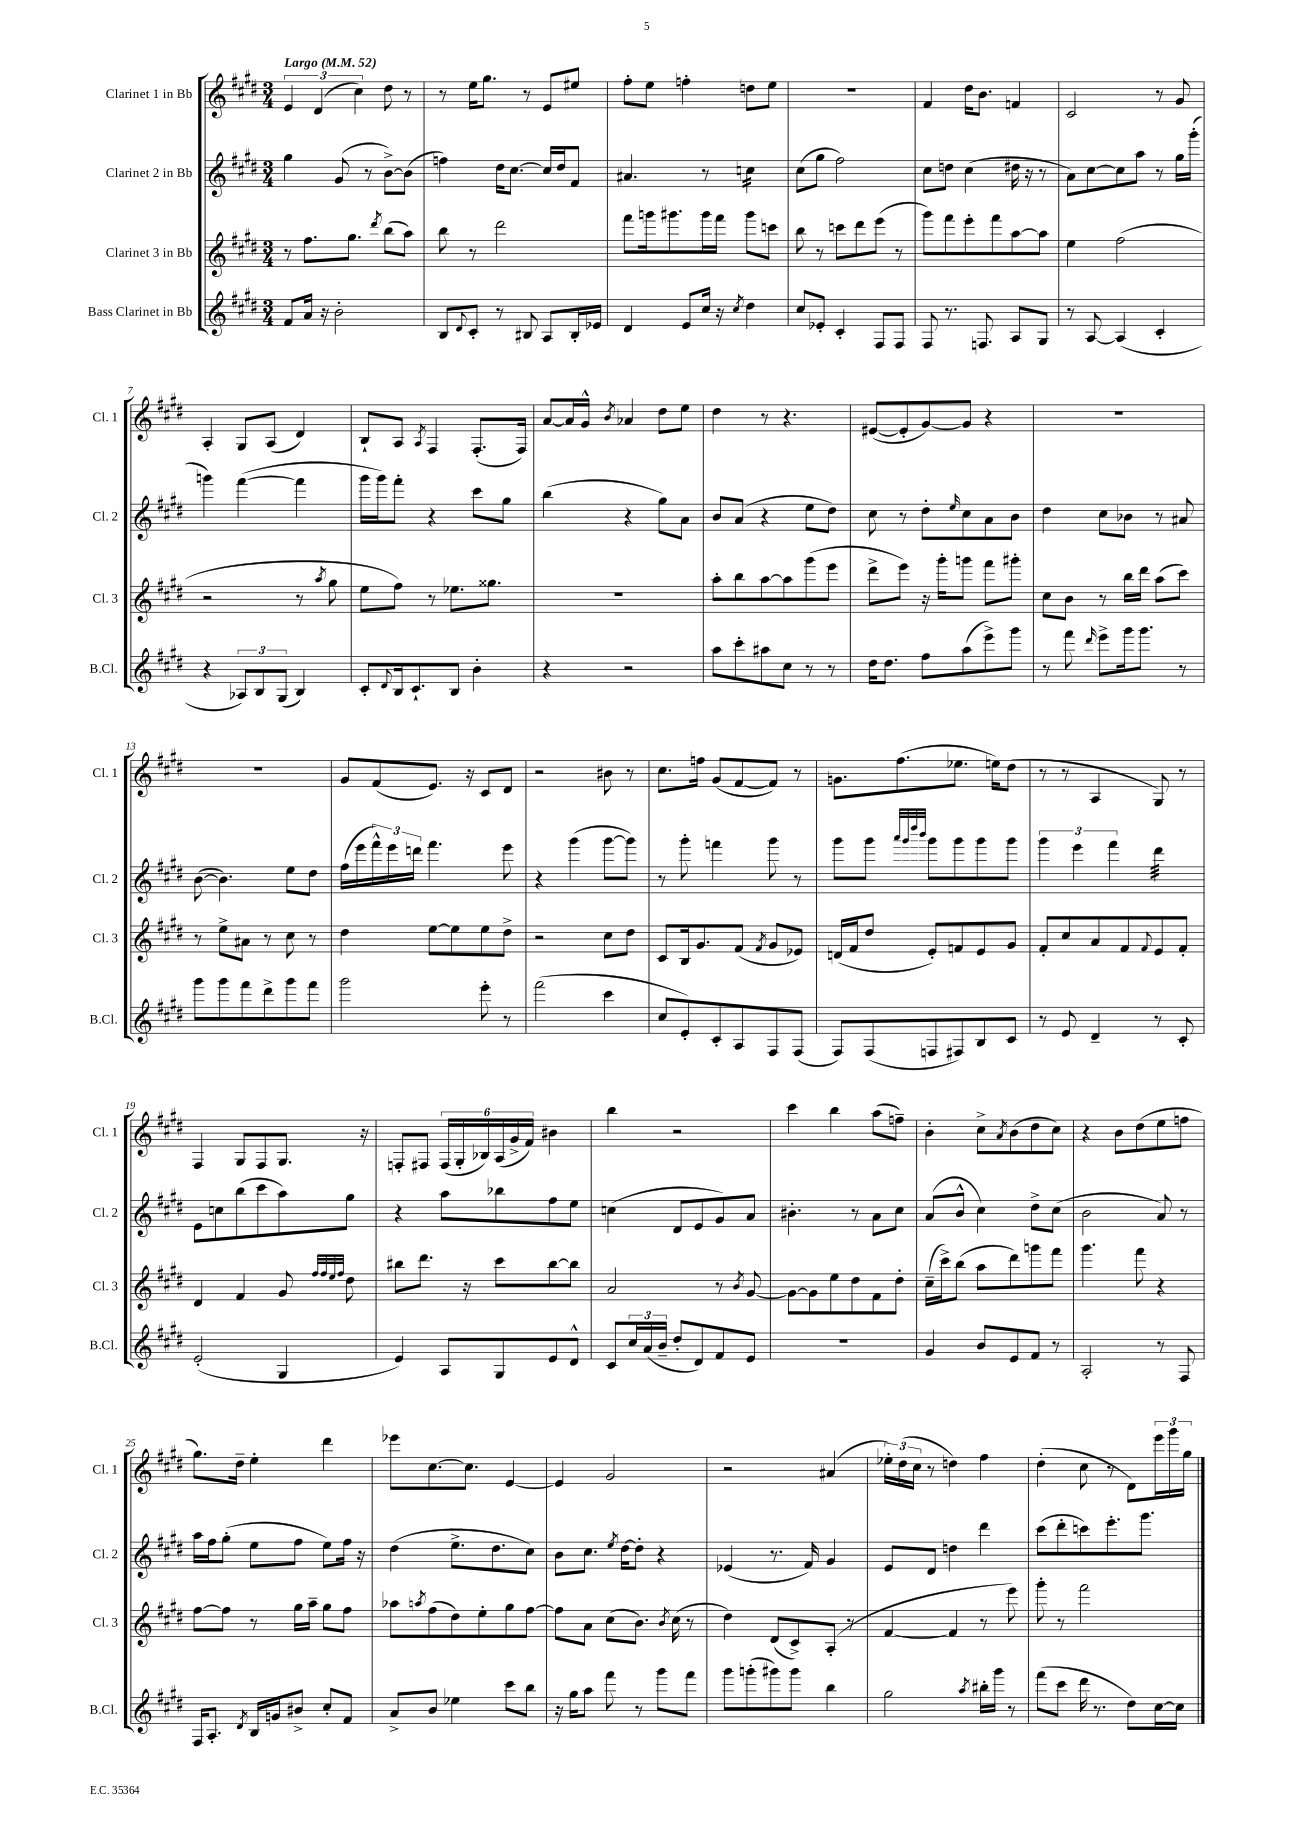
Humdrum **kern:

**kern	**kern	**kern	**kern
*staff4	*staff3	*staff2	*staff1
*clefG2	*clefG2	*clefG2	*clefG2
*k[f#c#g#d#]	*k[f#c#g#d#]	*k[f#c#g#d#]	*k[f#c#g#d#]
*M3/4	*M3/4	*M3/4	*M3/4
*MM52	*MM52	*MM52	*MM52
8f#	8r	4gg#	6e
16a	8.ff#	.	.
.	.	.	(6d#
16r	.	.	.
2b'	.	(8g#	.
.	8.gg#	.	.
.	.	.	6cc#)
.	.	8r	.
.	8qddd#	.	.
.	(8bb	[8b^)	8dd#
.	8aa)	(8b]	8r
=	=	=	=
8B	8bb	4ff)	8r
8qqd#	.	.	.
8c#'	8r	.	16ee
.	.	.	8.gg#
8r	2ddd#	16dd#	.
.	.	[8.cc#	.
8B#	.	.	8r
8A	.	16cc#]	8e
.	.	16dd#	.
16B#'	.	8f#	8ee#
16e-	.	.	.
=	=	=	=
4d#	8fff#	4.a#	8ff#'
.	16ggg	.	8ee
.	8.ggg#	.	.
8e	.	.	4ff'
16cc#	16ggg#	8r	.
16r	16fff#	.	.
8qcc#	.	.	.
4dd#	8ggg#	4cc	8dd
.	8ccc	.	8ee
=	=	=	=
8cc#	8bb	(8cc#	2.r
8e-'	8r	8gg#	.
4c#'	8ccc	2ff#)	.
.	8ddd#	.	.
8F#	(8eee	.	.
8F#	8r	.	.
=	=	=	=
8F#	8ggg#)	8cc#	4f#
8.r	8fff#	8dd	.
.	8eee'	(4cc#	16dd#
8.F	.	.	8.b
.	8fff#	.	.
8A	[8aa	16dd#	4f
.	.	16r	.
8G#	8aa]	8r	.
=	=	=	=
8r	4ee	8a)	2c#
[8A	.	[8cc#	.
(4A]	(2ff#	8cc#]	.
.	.	8aa	.
4c#'	.	8r	8r
.	.	16gg#	8g#
.	.	(16ggg#'	.
=	=	=	=
4r	2r	4ggg)	4A'
12A-)	.	([4fff#	8G#
12B	.	.	.
.	.	.	(8A
(12G#	.	.	.
4B)	8r	4fff#]	4d#)
.	8qaa	.	.
.	8gg#	.	.
=	=	=	=
8c#'	8ee	16ggg#	8B`
.	.	16ggg#)	.
8qqd#	.	.	.
16B	8ff#)	8fff#'	8A
8.c#`	.	.	.
.	.	.	8qA
.	8r	4r	4F#
8B	8.ee-	.	.
4b'	.	8ccc#	(8.F#'
.	8.gg##	.	.
.	.	8gg#	.
.	.	.	16F#)
=	=	=	=
4r	2.r	(4bb	[8a
.	.	.	16a]
.	.	.	16g#^^
.	.	.	8qb
2r	.	4r	4a-
.	.	8gg#)	8dd#
.	.	8a	8ee
=	=	=	=
8aa	8aa'	8b	4dd#
8ccc#'	8bb	(8a	.
8aa#	[8aa	4r	8r
8cc#	8aa]	.	4.r
8r	(8ggg#	8ee	.
8r	8eee	8dd#)	.
=	=	=	=
16dd#	8ddd#^	8cc#	([8e#
8.dd#	.	.	.
.	8eee)	8r	8e#']
8ff#	16r	8dd#'	[8g#)
.	16ggg#'	.	.
.	.	16qqee	.
(8aa	8ggg	8cc#	8g#]
8eee^)	8fff#	8a	4r
8ggg#	8ggg#'	8b	.
=	=	=	=
8r	8cc#	4dd#	2.r
8fff#	8b	.	.
16qqddd#	.	.	.
8eee^	8r	8cc#	.
16ggg#	16bb	8b-	.
8.ggg#	16ddd#	.	.
.	(8aa	8r	.
8r	8ccc#)	8a#	.
=	=	=	=
8ggg#	8r	([8b	2.r
8ggg#	8ee^	4.b])	.
8fff#	8a#	.	.
8ddd#^	8r	.	.
8ggg#	8cc#	8ee	.
8fff#	8r	8dd#	.
=	=	=	=
2ggg#	4dd#	(16ff#	8g#
.	.	16eee	.
.	.	24fff#^^)	(8f#
.	.	24eee	.
.	.	24ddd	.
.	[8ee	4.fff#	8.e)
.	8ee]	.	.
.	.	.	16r
8eee'	8ee	.	8c#
8r	8dd#^	8eee	8d#
=	=	=	=
(2fff#	2r	4r	2r
.	.	(4ggg#	.
4ccc#	8cc#	[8ggg#	8b#
.	8dd#	8ggg#])	8r
=	=	=	=
8cc#	8c#	8r	8.cc#
8e')	16B	8ggg#'	.
.	8.g#	.	16ff
8c#'	.	4fff	(8g#
8A	(8f#	.	[8f#
.	8qf#	.	.
8F#	8g#	8ggg#	8f#])
(8F#	8e-)	8r	8r
=	=	=	=
8F#)	(16d	8ggg#	8.g
.	16f#	.	.
(8F#	8dd#	8ggg#	.
.	.	.	(8.ff#
.	.	32qqaaa	.
.	.	32qqggg#	.
.	.	32qqdddd#	.
.	.	32qqbbb	.
8F	8e')	8ggg#	.
8F#)	8f	8ggg#	8.ee-
8B	8e	8ggg#	.
.	.	.	16ee)
8c#	8g#	8ggg#	(8dd#
=	=	=	=
8r	8f#'	6ggg#	8r
8e	8cc#	.	8r
.	.	6eee	.
4d#~	8a	.	4A
.	.	6fff#	.
.	8f#	.	.
.	8qqf#	.	.
8r	8e	4ddd#	8G#)
8c#'	8f#'	.	8r
=	=	=	=
(2e'	4d#	8e	4F#
.	.	8cc	.
.	4f#	(8bb	8G#
.	.	8ccc#	8F#
4G#	8g#	8aa)	8.G#
.	32qqff#	.	.
.	32qqff#	.	.
.	32qqee	.	.
.	32qqff#	.	.
.	8dd#	8gg#	.
.	.	.	16r
=	=	=	=
4e)	8bb#	4r	8F'
.	8.ddd#	.	8F#
8A	.	8aa	(24F#
.	.	.	24G#'
.	16r	.	.
.	.	.	24B-)
8G#	8ccc#	8bb-	(24A
.	.	.	24g#^
.	.	.	24f#)
8e	[8bb#	8ff#	4b#
8d#^^	8bb#]	8ee	.
=	=	=	=
8c#	2a	(4cc	4bb
24cc#	.	.	.
(24a	.	.	.
24b~	.	.	.
8dd#'	.	8d#	2r
8d#)	.	8e	.
8f#	8r	8g#)	.
.	8qb	.	.
8e	[8g#	8a	.
=	=	=	=
2.r	8g#_	4.b#'	4ccc#
.	8g#]	.	.
.	8ee	.	4bb
.	8dd#	8r	.
.	8f#	8a	(8aa
.	8dd#'	8cc#	8ff~)
=	=	=	=
4g#	(16cc#~	(8a	4b'
.	16ccc#^)	.	.
.	(8bb	8b^^	.
8b	8aa	4cc#)	8cc#^
.	.	.	8qa
8e	8ddd#)	.	(8b
8f#	8ggg	8dd#^	8dd#
8r	8fff#	(8cc#	8cc#)
=	=	=	=
2A'	4.ggg#	2b	4r
.	.	.	8b
.	8fff#	.	(8dd#
8r	4r	8a)	8ee
8F#	.	8r	8ff
=	=	=	=
16F#	[8ff#	16aa	8.gg#)
8.A'	.	16ff#	.
.	8ff#]	(8gg#'	.
.	.	.	16dd#~
8qd#	.	.	.
16B	8r	8ee	4ee'
16g	.	.	.
8b#^	16gg#	8ff#	.
.	16aa~	.	.
8cc#'	8gg#	8ee)	4ddd#
8f#	8ff#	16ff#	.
.	.	16r	.
=	=	=	=
8a^	8aa-	(4dd#	8eee-
.	8qaa	.	.
8b	(8ff#	.	[8.cc#
4ee-	8dd#)	8.ee^	.
.	.	.	8.cc#]
.	8ee'	.	.
.	.	8.dd#	.
8ccc#	8gg#	.	[4e
8bb	[8ff#	8cc#)	.
=	=	=	=
16r	8ff#]	8b	4e]
16gg#	.	.	.
8aa	8a	8.cc#	.
8fff#	(8cc#	.	2g#
.	.	8qee	.
.	.	[16dd#	.
8r	8.b)	8dd#']	.
8ggg#	.	4r	.
.	8qb	.	.
.	(16cc#	.	.
8fff#	8r	.	.
=	=	=	=
8ggg#	4dd#)	(4e-	2r
(8ggg'	.	.	.
8ggg#)	(8d#	8.r	.
8ggg#	8c#^)	.	.
.	.	16f#)	.
4bb	(8A'	4g#	(4a#
.	8r	.	.
=	=	=	=
2gg#	[4f#	8e	24ee-')
.	.	.	(24dd#
.	.	.	24cc#
.	.	8d#	8r
.	4f#]	4dd	4dd)
8qaa	.	.	.
16bb#'	8r	4ddd#	4ff#
16ggg#	.	.	.
8r	8eee)	.	.
=	=	=	=
(8fff#	8ggg#'	(8ccc#	(4dd#'
8ccc#	8r	8ddd#'	.
16ddd#	2fff#	8ccc)	8cc#
8.r	.	.	.
.	.	8.eee'	8r
8dd#)	.	.	8d#)
.	.	8.ggg#	.
[16cc#	.	.	24eee
.	.	.	24ggg#
16cc#]	.	.	.
.	.	.	24gg#
==	==	==	==
*-	*-	*-	*-
